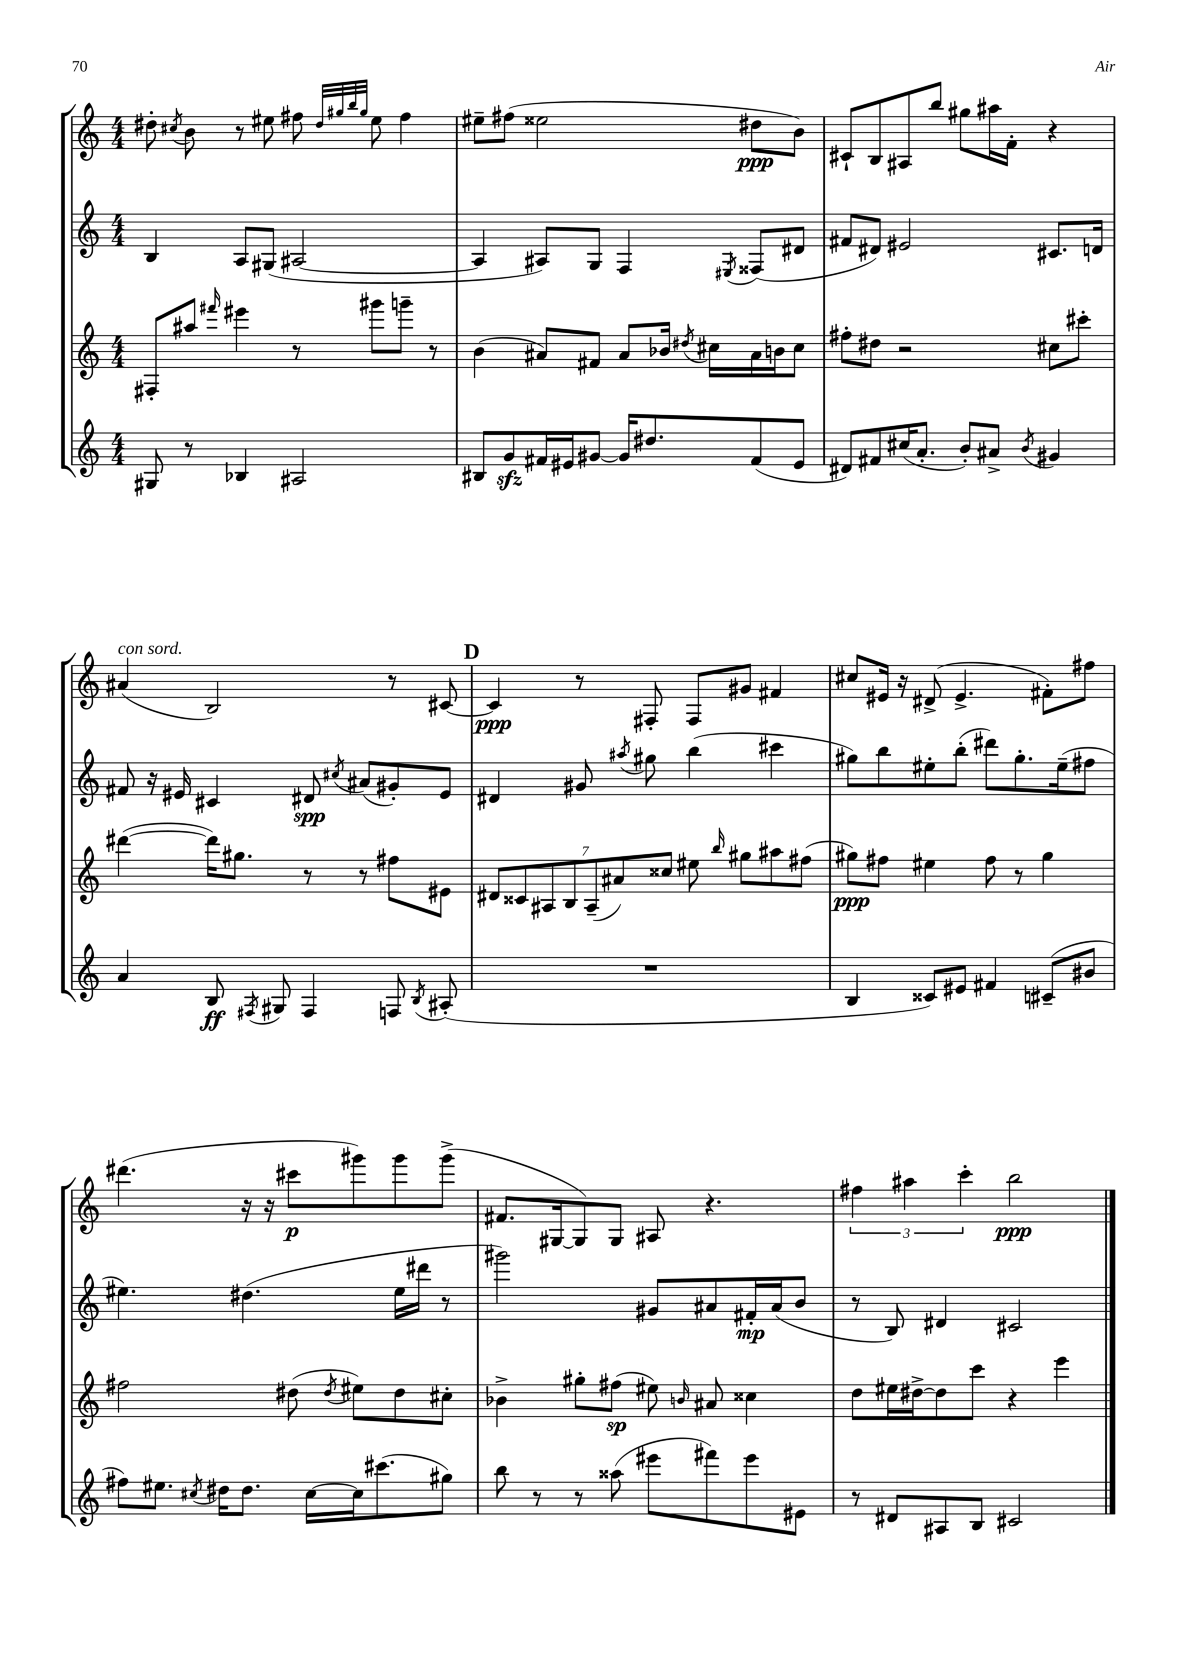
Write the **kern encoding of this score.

**kern	**kern	**kern	**kern
*staff4	*staff3	*staff2	*staff1
*clefG2	*clefG2	*clefG2	*clefG2
*k[]	*k[]	*k[]	*k[]
*M4/4	*M4/4	*M4/4	*M4/4
8G#/	8F#'/L	4B/	8dd#'\
.	.	.	8qcc#/
8r	8aa#/J	.	8b\
.	16qqfff#/	.	.
4B-/	4eee#\	8A/L	8r
.	.	(8G#/J	8ee#\
2A#/	8r	[2A#/	8ff#\
.	.	.	32qqdd#/LLL
.	.	.	32qqgg#/
.	.	.	32qqbb/
.	.	.	32qqgg#/JJJ
.	8ggg#\L	.	8ee#\
.	8ggg~\J	.	4ff#\
.	8r	.	.
=	=	=	=
8B#/L	(4b\	4A#/]	8ee#~\L
8g/	.	.	(8ff#\J
16f#/L	8a#/L)	8A#/L)	2ee##\
16e#/J	.	.	.
[8g#/J	8f#/J	8G/J	.
16g#/]LK	8a#/L	4F/	.
8.dd#/	.	.	.
.	16b-/Jk	.	.
.	8qdd#/	.	.
.	16cc#\LL	.	.
.	.	8qE#/	.
(8f#/	16a#\	(8F##/L	8dd#\L
.	16b\J	.	.
8e#/J	8cc#\J	8d#/J	8b\J)
=	=	=	=
8d#/L)	8ff#'\L	8f#/L	8c#`/L
8f#/	8dd#\J	8d#/J)	8B/
(16cc#/K	2r	2e#/	8A#/
8.a'/J	.	.	.
.	.	.	8bb/J
8b'/L)	.	.	8gg#\L
8a#^/J	.	.	16aa#\L
.	.	.	16f'\JJ
8qb/	.	.	.
4g#/	8cc#\L	8.c#/L	4r
.	8ccc#'\J	.	.
.	.	16d/Jk	.
=	=	=	=
4a/	([4ddd#\	8f#/	(4a#/
.	.	16r	.
.	.	16e#/	.
8B/	16ddd#\]LK)	4c#/	2B/)
.	8.gg#\J	.	.
8qF#/	.	.	.
8G#/	.	.	.
4F#/	8r	8d#/	.
.	.	8qcc#/	.
.	8r	(8a#/L	.
8F/	8ff#\L	8g#'/)	8r
8qB/	.	.	.
(8A#'/	8e#\J	8e#/J	[8c#/
=	=	=	=
1r	14d#/L	4d#/	4c#/]
.	14c##/	.	.
.	14A#/	.	.
.	14B/	.	.
.	.	8g#/	8r
.	(14A#~/	.	.
.	14a#/)	.	.
.	.	8qaa#/	.
.	.	8gg#\	8F#'/
.	14cc##/J	.	.
.	8ee#\	(4bb\	8F#/L
.	16qqbb/	.	.
.	8gg#\L	.	8g#/J
.	8aa#\	4ccc#\	4f#/
.	(8ff#\J	.	.
=	=	=	=
4B/	8gg#\L)	8gg#\L)	8cc#/L
.	8ff#\J	8bb\	16e#/Jk
.	.	.	16r
8c##/L)	4ee#\	8ee#'\	(8d#^/
8e#/J	.	(8bb'\J	4.e#^/
4f#/	8ff#\	8ddd#\L)	.
.	8r	8.gg#'\	.
(8c#~/L	4gg#\	.	8f#'\L)
.	.	(16ee#~\k	.
8b#/J	.	8ff#\J	8ff#\J
=	=	=	=
8ff#\L)	2ff#\	4.ee#\)	(4.ddd#\
8.ee#\J	.	.	.
8qcc#/	.	.	.
16dd#\LK	.	.	.
8.dd#\J	.	(4.dd#\	16r
.	.	.	16r
.	(8dd#\	.	8ccc#\L
[16cc#\LL	.	.	.
.	8qdd#/	.	.
16cc#\]J	8ee#\L)	.	8ggg#\)
(8.ccc#\	.	.	.
.	8dd#\	16ee#\LL	8ggg#\
.	.	16ddd#\JJ	.
8gg#\J)	8cc#'\J	8r	(8ggg#^\J
=	=	=	=
8bb\	4b-^\	2ggg#\)	8.f#/L
8r	.	.	.
.	.	.	[16G#/k
8r	8gg#'\L	.	8G#/])
(8aa##\	(8ff#\J	.	8G#/J
8eee#\L	8ee#\)	8g#/L	8A#/
.	16qqb/	.	.
8fff#\)	8a#/	8a#/	4.r
8eee#\	4cc##\	16f#'/L	.
.	.	(16a#/J	.
8e#\J	.	8b/J	.
=	=	=	=
8r	8dd\L	8r	6ff#\
8d#/L	16ee#\L	8B/)	.
.	.	.	6aa#\
.	[16dd#^\J	.	.
8A#/	8dd#\]	4d#/	.
.	.	.	6ccc'\
8B/J	8ccc\J	.	.
2c#/	4r	2c#/	2bb\
.	4eee\	.	.
==	==	==	==
*-	*-	*-	*-
